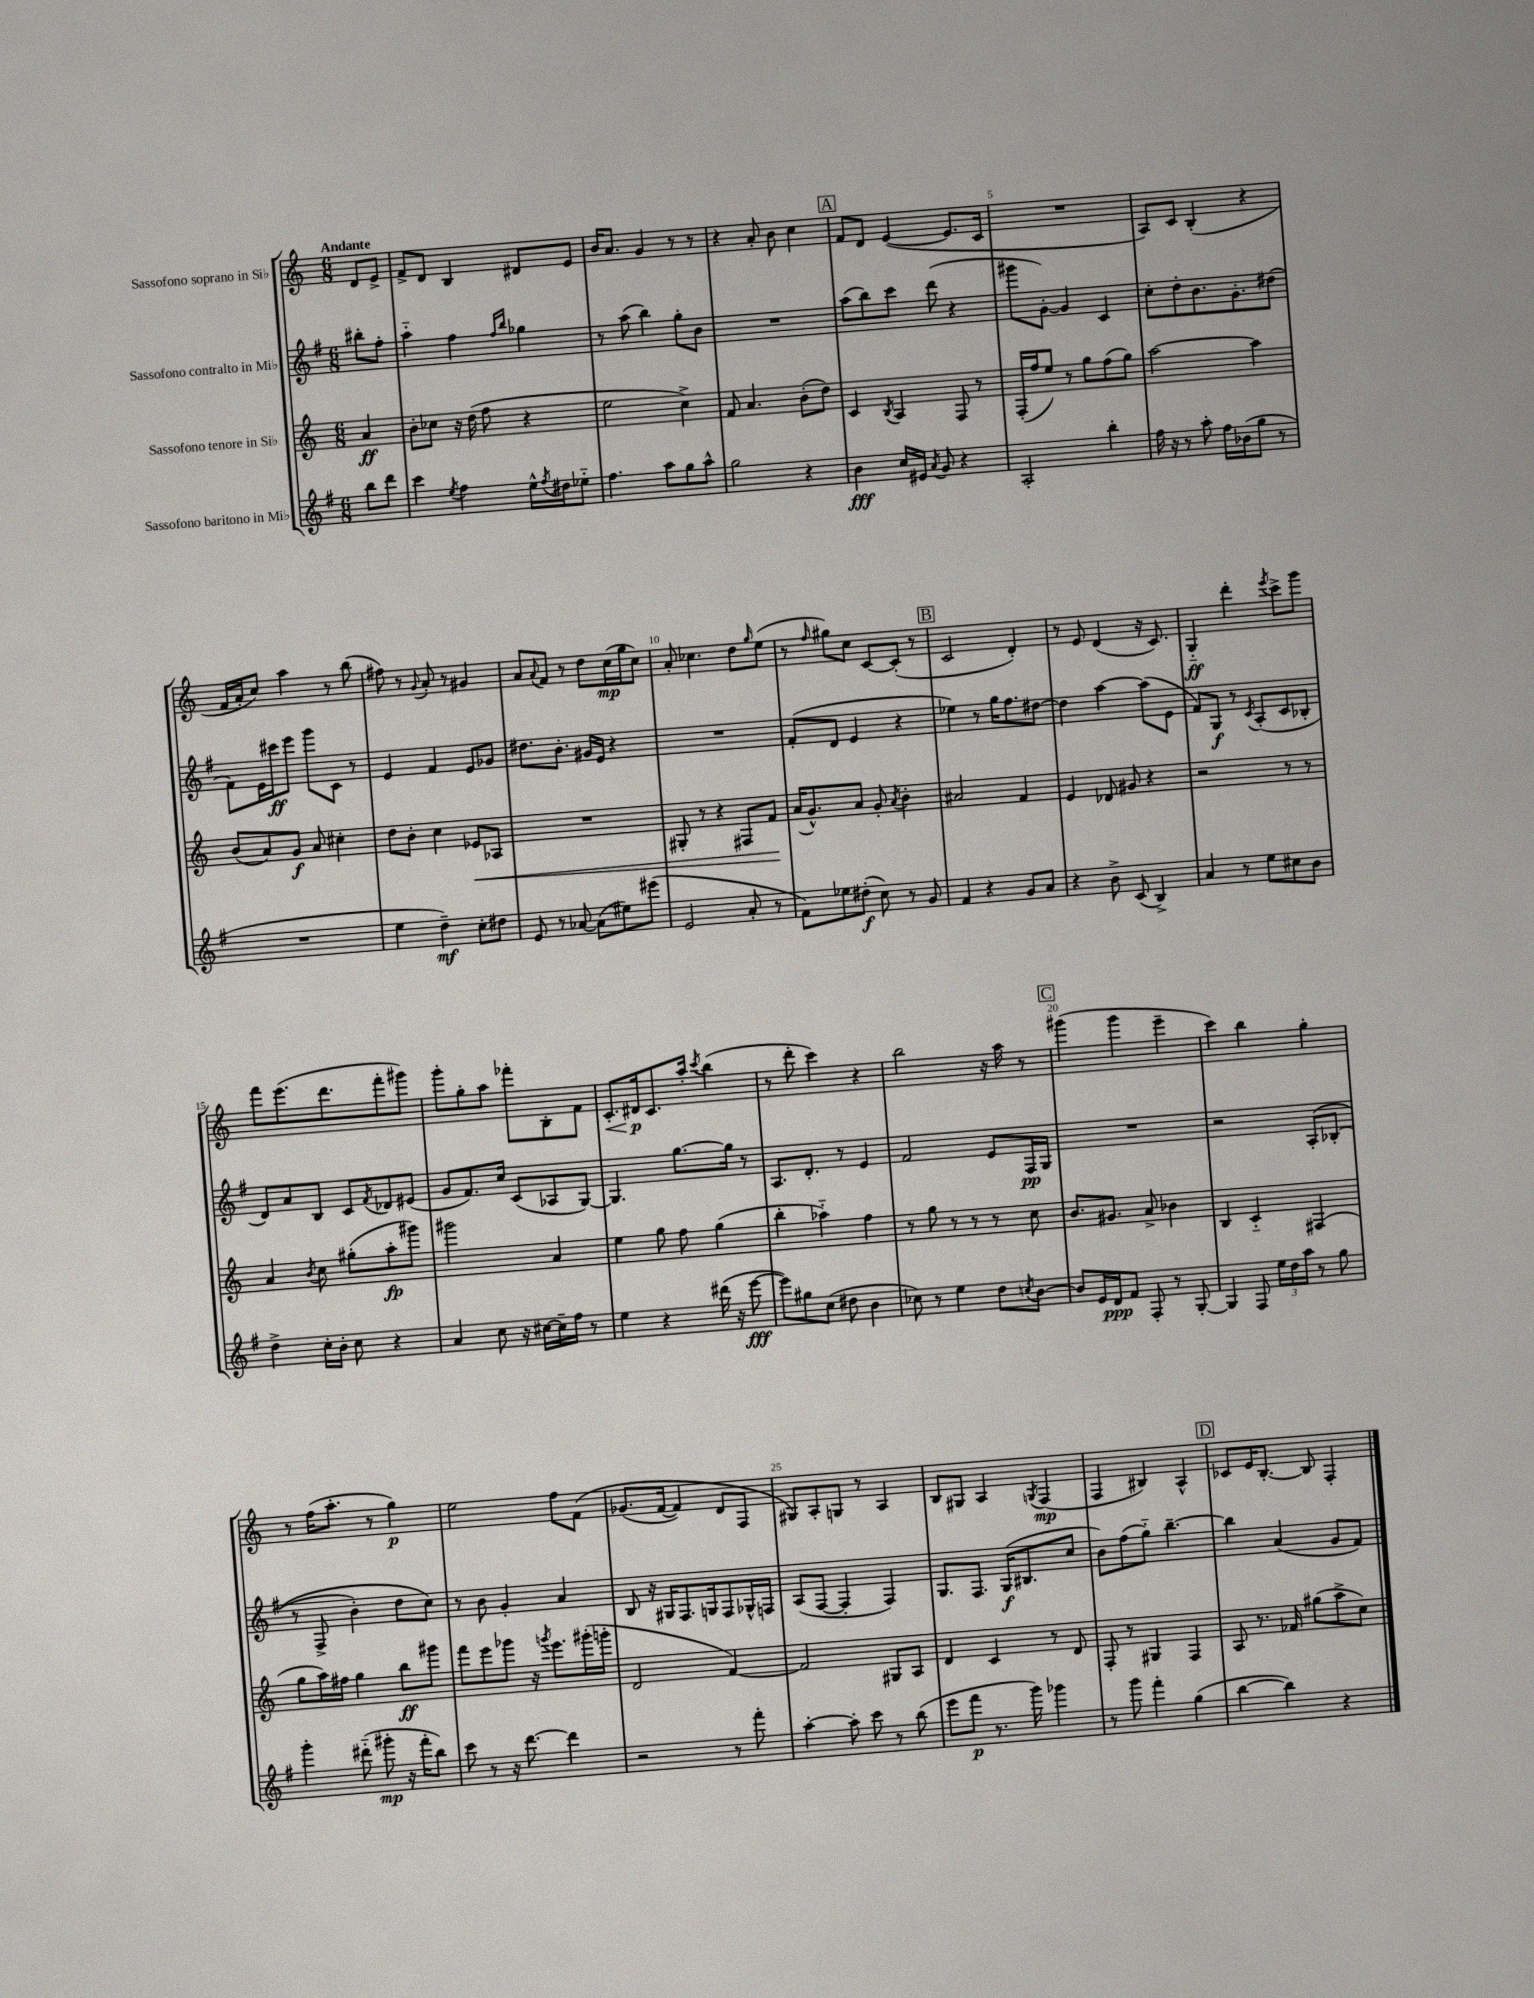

**kern	**kern	**kern	**kern
*staff4	*staff3	*staff2	*staff1
*clefG2	*clefG2	*clefG2	*clefG2
*k[f#]	*k[]	*k[f#]	*k[]
*M6/8	*M6/8	*M6/8	*M6/8
8bb\L	4a/	8bb#'\L	8d/L
8ddd\J	.	8ff#'\J	8e^/J
=	=	=	=
4ccc\	8b'\L	4aa'~\	8f^/L
.	8cc-\J	.	8d/J
8qee/	.	.	.
4ff#\	16r	4ff#\	4B/
.	(16dd\	.	.
.	8ff\	.	.
.	.	16qqff#/LL	.
.	.	16qqbb/JJ	.
16ee^^\LL	4r	4gg-\	8d#/L
8qff#/	.	.	.
16dd#\J	.	.	.
8ee-'~\J	.	.	8e/J
=	=	=	=
4.ff#\	2ee\	8r	16b/LK
.	.	.	8.a/J
.	.	(8aa\	.
.	.	4bb\)	4g/
8aa\L	.	.	.
8gg\	4cc^\)	8gg'\L	8r
8aa^^\J	.	8b\J	8r
=	=	=	=
2gg\	8f/	2.r	4r
.	4.a/	.	.
.	.	.	8a'/
.	.	.	8b\
4r	(8b'\L	.	4cc\
.	8dd\J)	.	.
=	=	=	=
4b\	4c/	(8aa\L	8f/L
.	.	8bb\)	8d/J
.	8qB/	.	.
16cc/LL	4A/	8ccc\J	([4e/
16e#/JJ	.	.	.
8qa/	.	.	.
8g/	.	(8ddd\	.
4r	8F/	4r	8.e/]L
.	8r	.	.
.	.	.	16c/Jk
=	=	=	=
2A'/	(16F'/LL	8ggg#\L	2.r
.	16ff/J	.	.
.	8ee/J)	[8g'\J)	.
.	8r	4g/]	.
.	8gg\L	.	.
4bb'\	(8ff\	4c/	.
.	8gg\J)	.	.
=	=	=	=
16ff#\	[2aa\	8cc'\L	8A/L)
16r	.	.	.
8r	.	8dd'\	8c/J
8aa'\	.	8.b\	(4B'/
16ff#\LL	.	.	.
(16b-\J	.	8.g'\	.
8gg\J	4aa\]	.	4r
8r	.	(8dd#\J	.
=	=	=	=
2.r	(8b/L	8f#\L)	16f/LL
.	.	.	16a'/J
.	8a/)	16e\L	8cc/J)
.	.	16ccc#\J	.
.	8g/J	8eee\J	4aa\
.	8a/	8ggg\L	.
.	4cc#'\	8c\J	8r
.	.	8r	(8bb\
=	=	=	=
4ee\	8dd\L	4e/	8ff#\)
.	8b'\J	.	8r
.	.	.	8qqg/
4dd~\)	4cc\	4f#/	8a'/
.	.	.	8r
8cc'\L	8e-/L	8e/L	4g#/
8dd#\J	8A-/J	8g-/J	.
=	=	=	=
8e/	2.r	8.dd#\L	8a/L
.	.	.	8qqa/
8r	.	.	8f/J
.	.	8.b'\J	.
[8a-/	.	.	8r
(8a-\]L	.	16g#/LL	8dd\L
.	.	16e/JJ	.
8ee#\)	.	4r	(16cc\L
.	.	.	16gg\J
(8eee#\J	.	.	8cc\J)
=	=	=	=
2e/	8G#'/	2.r	8a'/
.	8r	.	4.cc-\
.	4r	.	.
8a'/	8F#/L	.	8dd\L
.	.	.	16qqgg/
8r	8f/J	.	(8ee\J
=	=	=	=
8f#\L)	(16a/LK	(8f#'/L	8r
.	8.g^^/)	.	.
.	.	.	16qqff/
8ee-\	.	8d/J	8gg#\L)
(8dd#'\J	8a/J	4e/	8cc\J
8cc\)	8g'/	.	[8c/L
.	8qa/	.	.
8r	4b'\	4r	(8c'/]J
8g/	.	.	8r
=	=	=	=
4f#/	2a#/	4ee-\)	2c/
4r	.	8r	.
.	.	16gg\LK	.
.	.	8.ff#\	.
8g/L	4f/	.	4d'/)
8a/J	.	[8dd#\J	.
=	=	=	=
4r	4e/	4dd#\]	8r
.	.	.	8e/
8b^\	8d-/	[4aa\	(4d/
(8c/	8g#/	.	.
4B^/)	4r	(8aa\]L	16r
.	.	.	8.c/)
.	.	8e\J	.
=	=	=	=
4a/	2r	8f#/L)	4G'~/
.	.	8G/J	.
8r	.	8r	4ddd'\
.	.	8qc/	.
8ee\L	.	(8A'/L	.
.	.	.	8qeee/
8cc#\	8r	8c/	8ccc^\L
8b\J	8r	8B-'/J	8ggg\J
=	=	=	=
4dd^\	4a/	8d/L)	8fff\L
.	.	8a/	(8.eee\
.	8qb/	.	.
16cc'\LL	8cc\	8B/J	.
16b'\JJ	.	.	8.ddd\
8cc\	(8gg#'\L	8c/L	.
.	.	8qf#/	.
4r	8aa'\	8d-/	8fff'\
.	8ggg#\J)	(8e#/J	8ggg#\J)
=	=	=	=
4a/	2ggg#\	8g/L	8ggg'\L
.	.	8.f#/)	8gg'\
8cc\	.	.	8aa\J
.	.	16cc/Jk	.
16r	.	(8c/L	8fff-'\L
[16cc#\LL	.	.	.
16cc#~\]	4a/	8A-/	8B'\
16ff#\JJ	.	.	.
8r	.	[8G/J)	8f\J
=	=	=	=
4ee\	4ee\	4.G/]	8.c'/L
.	.	.	16d#/k
4r	8gg\	.	8.c/
.	8ff\	[8.gg\L	.
.	.	.	16aa'/Jk
.	.	.	8qccc/
(16ddd#\	(4gg\	.	(4bb\
16r	.	16gg\]Jk	.
[8eee\	.	8r	.
=	=	=	=
8eee\]L)	4bb'\	8.A/L	8r
8gg#\	.	.	8ddd'\
.	.	8.d'/J	.
(8cc\J	4aa-'~\)	.	4ccc\)
8dd#\	.	8r	.
4b\	4ff\	4e/	4r
=	=	=	=
8cc-\)	8r	2f#/	2bb\
8r	8gg\	.	.
4ee\	8r	.	.
.	8r	.	.
8dd\L	8r	8e/L	16r
.	.	.	16aa\
8qcc/	.	.	.
[8b\J	8cc\	16F#/L	8r
.	.	16G/JJ	.
=	=	=	=
8b/]L	8.b/L	2.r	(4ggg#\
16e/L	.	.	.
16d/J	8.g#/J	.	.
8f#/J	.	.	4ggg#\
8F#'/	8a^/	.	.
8r	4b-\	.	4eee~\
[8G'/	.	.	.
=	=	=	=
4G/]	4B/	2r	4ccc\)
8F#/	4c'~/	.	4bb\
24ee\LL	.	.	.
24dd\	.	.	.
24aa\JJ	.	.	.
8r	(4F#/	&(8A'/L	4gg'\
8gg\	.	(8B-'/J	.
=	=	=	=
4ggg'\	8gg\L	8r	8r
.	16aa\L)	8F#^/	(16ff\LK
.	16ff#\JJ	.	8.aa'\J
(8ddd#'~\	4gg\	4b'\)	.
8ggg#'\	.	.	8r
16r	8bb\L	8dd\L	4gg\)
16fff#'\LK	.	.	.
8bb\J)	8ggg#\J	8cc\J&)	.
=	=	=	=
8ccc\	8fff\L	8r	2ee\
8r	8eee\	8b\	.
16r	8ggg-\J	4g'/	.
[8.ddd\	.	.	.
.	16r	.	.
.	8qggg/	.	.
.	8.eee\L	.	.
4ddd\]	.	4a/	8ff\L
.	(16ggg#'\L	.	&(8f\J
.	16ggg'\JJ	.	.
=	=	=	=
2r	2d/	8B/	(8.g-/L
.	.	16r	.
.	.	16G#/LK	[16f/Jk
.	.	8.F#/	4f/])
.	.	16G/k	.
8r	[4f/)	8F#/	8d/L
8fff#'\	.	16G-^^/L	8F/J
.	.	16F/JJ	.
=	=	=	=
[4aa'\	2f/]	(8A/L	8G#/L&)
.	.	[8F#/J	8A'/
8aa'\]	.	4F#'/]	8G/J
8ccc\	.	.	8r
8r	8G#/L	4F#/)	4A/
(8bb\	8A/J	.	.
=	=	=	=
8eee\L	4d/	8.G/L	8B/L
8fff#\J	.	.	8G#/J
.	.	8.F#/J	.
8.r	4c/	.	4A/
.	.	(16G/LK	.
16ggg\)	.	8.B#/	.
.	.	.	8qG/
4ggg-\	8r	.	(4F/
.	8d/	8cc/J	.
=	=	=	=
8r	8F'/	8b\L)	4F/
8ggg\	8r	(8ff#\	.
4fff#'\	4G#/	8gg'~\J)	4B#/)
.	.	[4.bb~\	.
(4gg\	4F/	.	4A^^/
=	=	=	=
[4bb\	8A/	4bb\]	8c-/L
.	8.r	.	16e/K
.	.	.	[8.B'/J
4bb\])	.	(4a/	.
.	16f-/	.	.
.	(8gg#\L	.	8B/]
4r	8aa^\	8g/L	4F'/
.	8cc\J)	8f#/J)	.
==	==	==	==
*-	*-	*-	*-
